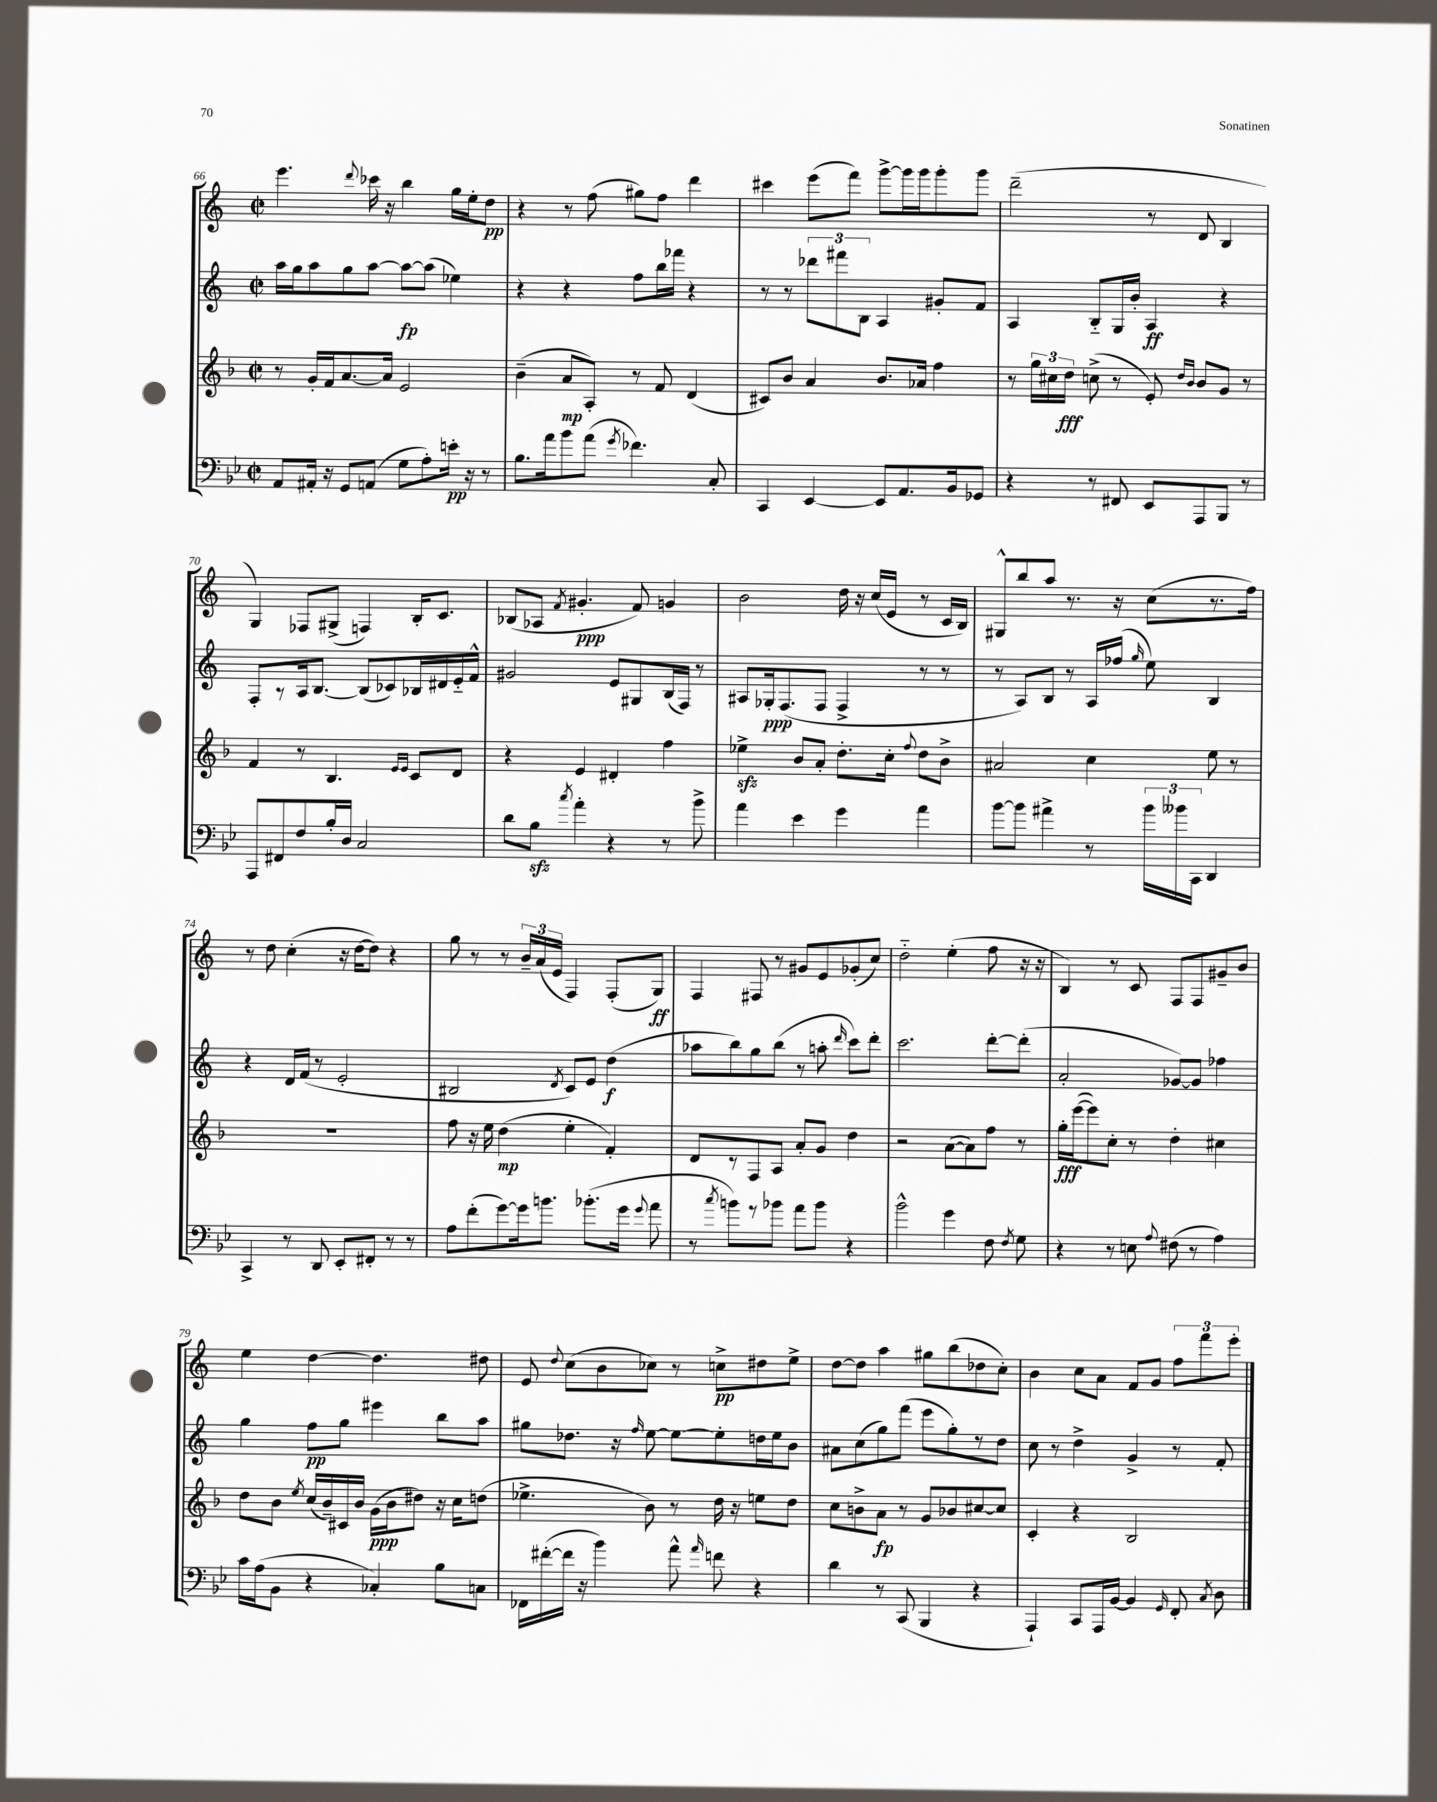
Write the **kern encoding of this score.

**kern	**dynam	**kern	**dynam	**kern	**dynam	**kern	**dynam
*part4	*part4	*part3	*part3	*part2	*part2	*part1	*part1
*staff4	*staff4	*staff3	*staff3	*staff2	*staff2	*staff1	*staff1
*clefF4	*	*clefG2	*	*clefG2	*	*clefG2	*
*k[b-e-]	*	*k[b-]	*	*k[]	*	*k[]	*
*M2/2	*	*M2/2	*	*M2/2	*	*M2/2	*
*met(c|)	*	*met(c|)	*	*met(c|)	*	*met(c|)	*
=66	=66	=66	=66	=66	=66	=66	=66
8AA/L	.	8r	.	16aa\LL	.	4.eee\	.
.	.	.	.	16gg\J	.	.	.
16AA#X'/Jk	.	16g'/LL	.	8aa\	.	.	.
16r	.	16f/J	.	.	.	.	.
8GG/L	.	[8.a/	.	8gg\	.	.	.
.	.	.	.	.	.	8qqddd/	.
(8AAn/J	.	.	.	[8aa\J	.	16ccc-X\	.
.	.	16a/Jk]	.	.	.	16r	.
8G\L	.	2e/	.	8aa\L_	fp	4bb\	.
8A'\)	.	.	.	(8aa\J]	.	.	.
16en'\Jk	pp	.	.	4ee-X\)	.	16gg\LL	.
16r	.	.	.	.	.	16ee'\J	.
8r	.	.	.	.	.	8dd\J	pp
=67	=67	=67	=67	=67	=67	=67	=67
8.B-\L	.	(4b-~\	.	4r	.	4r	.
16a\k	.	.	.	.	.	.	.
8b-\	.	8a/L	mp	4r	.	8r	.
(8a\J	.	8A'/J)	.	.	.	(8ff\	.
8qg/	.	.	.	.	.	.	.
4.f-X\)	.	8r	.	8ff\L	.	8gg#X\L)	.
.	.	8f/	.	16bb\L	.	8ff\J	.
.	.	.	.	16fff-X\JJ	.	.	.
.	.	(4d/	.	4r	.	4ddd\	.
8C'/	.	.	.	.	.	.	.
=68	=68	=68	=68	=68	=68	=68	=68
4CC/	.	8c#X/L)	.	8r	.	4ccc#X\	.
.	.	8b-/J	.	8r	.	.	.
[4EE-/	.	4a/	.	12ddd-X\L	.	(8eee\L	.
.	.	.	.	12fff#X\	.	.	.
.	.	.	.	.	.	8fff\J)	.
.	.	.	.	12B\J	.	.	.
8EE-/L]	.	8.b-/L	.	4A/	.	[8ggg^\L	.
8.AA/	.	.	.	.	.	16ggg\L]	.
.	.	16a-X/Jk	.	.	.	16ggg\J	.
.	.	4ff\	.	8g#X'/L	.	8ggg'\	.
16BB-/k	.	.	.	.	.	.	.
8GG-X/J	.	.	.	8f/J	.	8ggg\J	.
=69	=69	=69	=69	=69	=69	=69	=69
4r	.	8r	.	4A/	.	(2ddd~\	.
.	.	24gg\LL	.	.	.	.	.
.	.	24cc#X\	.	.	.	.	.
.	.	24dd\JJ	fff	.	.	.	.
8r	.	(8ccn^\	.	8B/L	.	.	.
8FF#X/	.	8r	.	16G/L	.	.	.
.	.	.	.	16b'/JJ	.	.	.
8EE-/L	.	8e'/)	.	4A/	ff	8r	.
.	.	16qqdd/LL	.	.	.	.	.
.	.	16qqb-/JJ	.	.	.	.	.
8AAA/	.	8b-/L	.	.	.	8d/	.
8BBB-/J	.	8g/J	.	4r	.	4B/	.
8r	.	8r	.	.	.	.	.
!!LO:LB:g=z
=70	=70	=70	=70	=70	=70	=70	=70
8AAA/L	.	4f/	.	8F'/L	.	4G/)	.
8FF#X/	.	.	.	8r	.	.	.
8F/	.	8r	.	16A/k	.	8F-X/L	.
.	.	.	.	[8.B/J	.	.	.
16B-'/L	.	4.B-/	.	.	.	(8G#X^/J	.
16D/JJ	.	.	.	.	.	.	.
2C/	.	.	.	(8B/L]	.	4Fn/)	.
.	.	.	.	8c-X/)	.	.	.
.	.	16qqe/LL	.	.	.	.	.
.	.	16qqe/JJ	.	.	.	.	.
.	.	8c/L	.	16B-X/L	.	16B'/KL	.
.	.	.	.	16d#X/	.	8.c/J	.
.	.	8d/J	.	16e/	.	.	.
.	.	.	.	16f^^/JJ	.	.	.
=71	=71	=71	=71	=71	=71	=71	=71
8d\L	.	4r	.	2g#X/	.	(8B-X/L	.
8B-zz\J	.	.	.	.	.	8A-X/J	.
8qcc/	.	.	.	.	.	8qf/	.
4a'\	.	4e/	.	.	.	4.g#X'/	ppp
4r	.	4d#X'/	.	8e/L	.	.	.
.	.	.	.	8G#X/	.	8f/)	.
8r	.	4ff\	.	(16B/L	.	4gn/	.
.	.	.	.	16F/JJ)	.	.	.
8b-^\	.	.	.	8r	.	.	.
=72	=72	=72	=72	=72	=72	=72	=72
4a\	.	4ee-Xzz^\	.	8A#X/L	.	2b\	.
.	.	.	.	16G-X'/k	ppp	.	.
.	.	.	.	(8.F/	.	.	.
4e-\	.	8b-/L	.	.	.	.	.
.	.	8a'/J	.	8F/J	.	.	.
4g\	.	8.dd'\L	.	4F^/	.	16dd\	.
.	.	.	.	.	.	16r	.
.	.	.	.	.	.	(16cc/LL	.
.	.	16cc'\Jk	.	.	.	16e/JJ	.
.	.	8qqff/	.	.	.	.	.
4a\	.	8dd\L	.	8r	.	8r	.
.	.	8b-^\J	.	8r	.	16c/LL	.
.	.	.	.	.	.	16B/JJ)	.
=73	=73	=73	=73	=73	=73	=73	=73
[8b-\L	.	2a#X/	.	8r	.	8G#X^^/L	.
8b-\J]	.	.	.	8A/L)	.	8bb/	.
4a#X^\	.	.	.	8B/J	.	8aa/J	.
.	.	.	.	8r	.	8.r	.
8r	.	4cc\	.	16A/LL	.	.	.
.	.	.	.	(16ff-X/JJ	.	16r	.
.	.	.	.	16qqgg/	.	.	.
24b-\LL	.	.	.	8ee\)	.	(8cc\L	.
24b--X\	.	.	.	.	.	.	.
24CC\JJ	.	.	.	.	.	.	.
4DD/	.	8ee\	.	4B/	.	8.r	.
.	.	8r	.	.	.	.	.
.	.	.	.	.	.	16ff\Jk)	.
!!LO:LB:g=z
=74	=74	=74	=74	=74	=74	=74	=74
4CC^/	.	1r	.	4r	.	8r	.
.	.	.	.	.	.	8dd\	.
8r	.	.	.	16d/LL	.	(4cc'\	.
.	.	.	.	(16f/JJ	.	.	.
8DD/	.	.	.	8r	.	.	.
8EE-'/L	.	.	.	2e'/	.	16r	.
.	.	.	.	.	.	[16dd\KL	.
8FF#X'/J	.	.	.	.	.	8dd\J])	.
8r	.	.	.	.	.	4r	.
8r	.	.	.	.	.	.	.
=75	=75	=75	=75	=75	=75	=75	=75
8A\L	.	8ff\	.	2B#X/	.	8gg\	.
(8f'\	.	16r	.	.	.	8r	.
.	.	16ee\	.	.	.	.	.
[8g\)	.	(4dd\	mp	.	.	8r	.
16g\k]	.	.	.	.	.	24b~/LL	.
.	.	.	.	.	.	(24a/	.
8.bn\J	.	.	.	.	.	.	.
.	.	.	.	.	.	24e/JJ	.
.	.	.	.	8qd/	.	.	.
.	.	4ee'\	.	8c/L)	.	4F/)	.
(8.b-X'\L	.	.	.	8e/J	.	.	.
.	.	4f'/)	.	(4dd\	f	(8F'/L	.
16g\Jk	.	.	.	.	.	.	.
8qqg/	.	.	.	.	.	.	.
8a\	.	.	.	.	.	8G/J)	ff
=76	=76	=76	=76	=76	=76	=76	=76
8r	.	8d/L	.	8aa-X\L	.	4F/	.
8qcc/	.	.	.	.	.	.	.
8bn\L)	.	8r	.	8bb\)	.	.	.
8r	.	8F/	.	8gg\	.	8F#X/	.
8b-X\J	.	8A/J	.	(8bb\J	.	8r	.
8a\L	.	8a'/L	.	8r	.	8g#X/L	.
8b-\J	.	8g/J	.	8aan'\	.	8e/	.
.	.	.	.	16qqddd/	.	.	.
4r	.	4dd\	.	8ccc\L)	.	(8g-X'/	.
.	.	.	.	8ddd'\J	.	8cc/J)	.
=77	=77	=77	=77	=77	=77	=77	=77
2b-^^\	.	2r	.	2.ccc\	.	2dd\	.
4g\	.	([8a\L	.	.	.	(4ee'\	.
.	.	8a\])	.	.	.	.	.
8F\	.	8ff\J	.	[8ddd'\L	.	8ff\	.
8qF/	.	.	.	.	.	.	.
8G\	.	8r	.	(8ddd'\J]	.	16r	.
.	.	.	.	.	.	16r	.
=78	=78	=78	=78	=78	=78	=78	=78
4r	.	16gg'\LL	fff	2a'/	.	4B/)	.
.	.	([16eee\J	.	.	.	.	.
.	.	8eee\])	.	.	.	.	.
8r	.	8cc'\J	.	.	.	8r	.
8En\	.	8r	.	.	.	8c/	.
8qqA/	.	.	.	.	.	.	.
(8F#X\	.	4dd'\	.	[8g-X/L)	.	8F/L	.
8r	.	.	.	8g-/J]	.	8F/	.
4A\)	.	4cc#X\	.	4ff-X\	.	8g#X~/	.
.	.	.	.	.	.	8b/J	.
!!LO:LB:g=z
=79	=79	=79	=79	=79	=79	=79	=79
16c\LL	.	8dd\L	.	4gg\	.	4ee\	.
(16A\J	.	.	.	.	.	.	.
8BB-\J	.	8b-\J	.	.	.	.	.
.	.	8qee/	.	.	.	.	.
4r	.	(16cc/LL	.	8ff\L	pp	[4dd\	.
.	.	16b-~/)	.	.	.	.	.
.	.	16c#X/	.	8gg\J	.	.	.
.	.	16b-/JJ	.	.	.	.	.
4C-X'/)	.	(16g\LL	ppp	4eee#X\	.	4.dd\]	.
.	.	16b-\J	.	.	.	.	.
.	.	8dd#X\J)	.	.	.	.	.
8B-\L	.	16r	.	8bb\L	.	.	.
.	.	16cc\KL	.	.	.	.	.
8Cn\J	.	(8ddn\J	.	8aa\J	.	8dd#X\	.
=80	=80	=80	=80	=80	=80	=80	=80
16FF-X\LL	.	4.ee-X^\	.	8gg#X\L	.	8e/	.
([16f#X'\	.	.	.	.	.	.	.
.	.	.	.	.	.	8qqdd/	.
16f#\JJ]	.	.	.	8.dd-X\J	.	(8cc\L	.
16r	.	.	.	.	.	.	.
4b-\)	.	.	.	.	.	8b\	.
.	.	.	.	16r	.	.	.
.	.	.	.	16qqff/	.	.	.
.	.	8b-\)	.	[8ee\	.	8cc-X\J)	.
8a^^\	.	8r	.	8ee\L_	.	8r	.
16qqa/	.	.	.	.	.	.	.
8fn\	.	16dd\	.	8ee'\]	.	8ccn^\L	pp
.	.	16r	.	.	.	.	.
4r	.	8een\L	.	16ddn\L	.	8dd#X\	.
.	.	.	.	16ee\J	.	.	.
.	.	8dd\J	.	8b\J	.	8ee^\J	.
=81	=81	=81	=81	=81	=81	=81	=81
4d\	.	8cc\L	.	8a#X\L	.	[8dd\L	.
.	.	8bn^\	.	(8cc\	.	8dd\J]	.
8r	.	8a\J	fp	8gg\)	.	4aa\	.
(8CC/	.	8r	.	(8fff\J	.	.	.
4BBB-/	.	8g/L	.	8eee\L	.	8gg#X\L	.
.	.	8b-X/	.	8gg'\)	.	(8bb\	.
4r	.	[8cc#X/	.	8r	.	8dd-X\	.
.	.	8cc#/J]	.	8dd\J	.	8cc'\J)	.
=82	=82	=82	=82	=82	=82	=82	=82
4AAA`/)	.	4c'/	.	8cc\	.	4b\	.
.	.	.	.	8r	.	.	.
8CC/L	.	4r	.	4dd^\	.	8cc\L	.
16AAA/L	.	.	.	.	.	8a\J	.
[16BB-/JJ	.	.	.	.	.	.	.
4BB-/]	.	2B-/	.	4g^/	.	8f/L	.
.	.	.	.	.	.	8g/J	.
16qqGG/	.	.	.	.	.	.	.
8FF'/	.	.	.	8r	.	12ff\L	.
.	.	.	.	.	.	12fff\	.
8qC/	.	.	.	.	.	.	.
8D\	.	.	.	8f'/	.	.	.
.	.	.	.	.	.	12eee'\J	.
==	==	==	==	==	==	==	==
*-	*-	*-	*-	*-	*-	*-	*-
